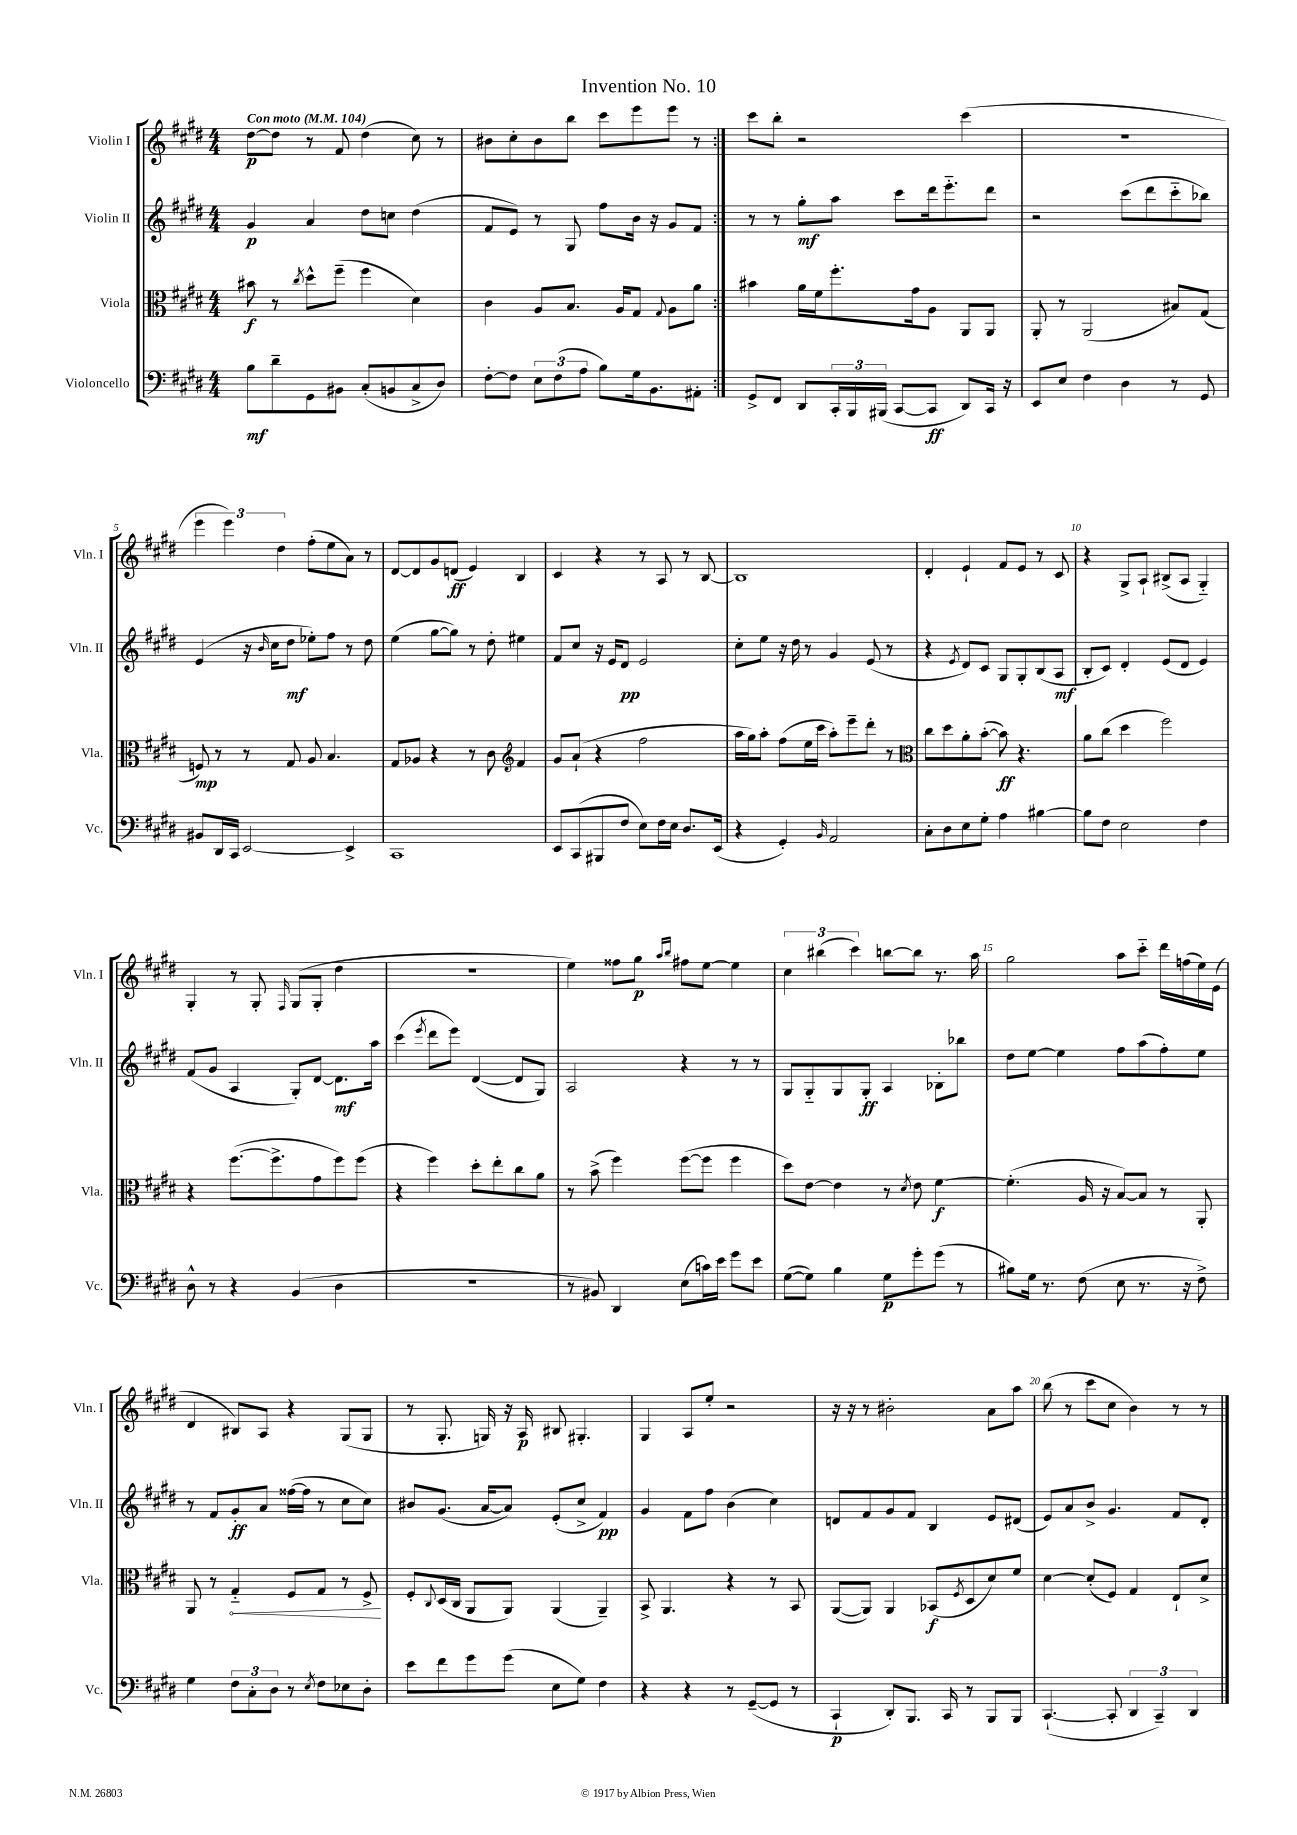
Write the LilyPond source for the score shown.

\header { title = "Invention No. 10" }
<<
\new StaffGroup <<
\new Staff = "s0" \with { instrumentName = "Violin I" shortInstrumentName = "Vln. I" } {
    \clef treble \key e \major \numericTimeSignature \time 4/4 \tempo "Con moto" 4 = 104
    \repeat volta 2 { dis''8~\p dis''8 r8 fis'8 dis''4( cis''8) r8 |
    bis'8 cis''8-. bis'8 b''8 cis'''8 e'''8 e'''8 r8 | }
    cis'''8 b''8-. r2 cis'''4( |
    R1 |
    \tuplet 3/2 { e'''4 e'''4) dis''4 } fis''8-.( e''8 a'8) r8 |
    dis'8~ dis'8 gis'8 d'8\ff( e'4) b4 |
    cis'4 r4 r8 a8 r8 b8~ |
    b1 |
    dis'4-. e'4-! fis'8 e'8 r8 cis'8 |
    r4 gis8-> a8-! bis8->( a8 gis4-_) |
    gis4-. r8 gis8-. \grace { fis16 } gis8( gis8-. dis''4 |
    r1 |
    e''4) fisis''8 gis''8\p \grace { a''16 b''16 } fis''8 e''8~ e''4 |
    \tuplet 3/2 { cis''4 bis''4( cis'''4) } b''8~ b''8 r8. a''16 |
    gis''2 a''8 cis'''8-_ dis'''16 f''16( e''16) e'16( |
    dis'4 bis8) a8 r4 gis8( gis8 |
    r8 gis8.-. g16) r16 a16\p bis8 gis4.-. |
    gis4 a8 e''8-. r2 |
    r16 r16 r8 bis'2-. a'8 a''8 |
    b''8( r8 cis'''8 cis''8 b'4) r8 r8 \bar "|." |
}
\new Staff = "s1" \with { instrumentName = "Violin II" shortInstrumentName = "Vln. II" } {
    \clef treble \key e \major \numericTimeSignature \time 4/4
    \repeat volta 2 { gis'4\p a'4 dis''8 c''8 dis''4( |
    fis'8 e'8) r8 gis8 fis''8 b'16 r16 gis'8 fis'8 | }
    r8 r8 gis''8-.\mf a''8 cis'''8 dis'''16 e'''8.-_ dis'''8 |
    r2 cis'''8( dis'''8 cis'''8-_ bes''8) |
    e'4( r16 \grace { b'16 } cis''16 dis''8\mf ees''8-.) fis''8 r8 dis''8 |
    e''4( gis''8~ gis''8) r8 dis''8-. eis''4 |
    fis'8 cis''8 r16 e'16 dis'8\pp e'2 |
    cis''8-. e''8 r16 dis''16 r8 gis'4 e'8( r8 |
    r4 \acciaccatura { e'8 } dis'8) cis'8 gis8 gis8-. b8( a8\mf |
    b8-. cis'8) dis'4-. e'8( dis'8 e'4) |
    fis'8( gis'8 a4 gis8-.) dis'8~ dis'8.\mf a''16 |
    cis'''4( \acciaccatura { e'''8 } dis'''8 e'''8) dis'4~( dis'8 gis8) |
    a2 r4 r8 r8 |
    gis8 gis8-_ gis8 gis8-.\ff a4 bes8-. bes''8 |
    dis''8 e''8~ e''4 fis''8 a''8( fis''8-.) e''8 |
    r8 fis'8 gis'8-.\ff a'8 fisis''16~( fisis''16 r8 cis''8 cis''8) |
    bis'8 gis'8.( a'16~ a'8) e'8-.( cis''8-> fis'4\pp) |
    gis'4 fis'8 fis''8 b'4( cis''4) |
    d'8 fis'8 gis'8 fis'8 b4 e'8 dis'8( |
    e'8) a'8 b'8-> gis'4. fis'8 dis'8-. \bar "|." |
}
\new Staff = "s2" \with { instrumentName = "Viola" shortInstrumentName = "Vla." } {
    \clef alto \key e \major \numericTimeSignature \time 4/4
    \repeat volta 2 { bis'8\f r8 \acciaccatura { cis''8 } dis''8-^ fis''8--( fis''4 dis'4) |
    cis'4 a8 b8. a16 gis8 \appoggiatura { gis8 } a8 a'8 | }
    bis'4 a'16 fis'16 fis''8.-. gis'16 a8 a,8 a,8 |
    a,8-. r8 a,2( bis8) gis8( |
    f8\mp) r8 r8 gis8 a8 b4. |
    gis8 aes8 r4 r8 cis'8 \clef treble fis'4 |
    gis'8 a'8-!( r4 fis''2 |
    a''16 gis''16) a''8-. fis''8( e''16 cis'''16 a''8-.) e'''8-- dis'''8-. r8 |
    \clef alto cis''8 dis''8 a'8-. b'8~-.( b'8\ff) r4. |
    a'8 cis''8( dis''4 fis''2) |
    r4 fis''8.~( fis''8.-> gis'8 fis''8) fis''8( |
    r4 fis''4) dis''8-. e''8-. cis''8 a'8 |
    r8 b'8->( fis''4) fis''8~( fis''8 fis''4 |
    dis''8) e'8~ e'4 r8 \acciaccatura { dis'8 } e'8 fis'4~\f |
    fis'4.-.( a16 r16 b8~) b8 r8 a,8-. |
    a,8 r8 \once \override Hairpin.circled-tip = ##t gis4-_\< fis8 gis8 r8 fis8->\! |
    fis8-. \appoggiatura { cis8 } dis16( cis16 a,8 a,8) a,4( a,4--) |
    b,8-> a,4. r4 r8 b,8 |
    a,8~( a,8) a,4 bes,8\f( \acciaccatura { fis8 } dis8 dis'8) fis'8 |
    dis'4~ dis'8-.( fis8) gis4 e8-! dis'8-> \bar "|." |
}
\new Staff = "s3" \with { instrumentName = "Violoncello" shortInstrumentName = "Vc." } {
    \clef bass \key e \major \numericTimeSignature \time 4/4
    \repeat volta 2 { b8\mf dis'8-- gis,8 bis,8 cis8-.( b,8 cis8-> dis8) |
    fis8~-. fis8 \tuplet 3/2 { e8 fis8( a8 } b8) gis16 b,8. ais,8-. | }
    gis,8-> fis,8 dis,8 \tuplet 3/2 { cis,16-. b,,16 bis,,16( } cis,8~ cis,8\ff dis,8) cis,16 r16 |
    e,8 e8 fis4 dis4 r8 gis,8 |
    bis,8 dis,16 cis,16 e,2~ e,4-> |
    cis,1 |
    e,8 cis,8( bis,,8 fis8 e8) fis16 e16 dis8. e,16( |
    r4 gis,4-.) \grace { b,16 } a,2 |
    cis8-. dis8 e8 gis8-. a4 bis4~ |
    bis8 fis8 e2 fis4 |
    dis8-^ r8 r4 b,4( dis4 |
    R1 |
    r8 bis,8) dis,4 e8( c'16) e'16 gis'8 e'8 |
    gis8~( gis8) b4 gis8\p gis'8-. gis'8( r8 |
    bis8) gis16 r8. fis8( e8 r8. r16 fis8->) |
    gis4 \tuplet 3/2 { fis8 cis8-. dis8 } r8 \acciaccatura { e8 } fis8 ees8 dis8-. |
    e'8 fis'8 gis'8 gis'8( e8 gis8) fis4 |
    r4 r4 r8 gis,8~--( gis,8 r8 |
    cis,4-!\p dis,8-.) b,,8. cis,16 r8 b,,8 b,,8 |
    cis,4.~-!( cis,8-. \tuplet 3/2 { dis,4 cis,4--) dis,4 } \bar "|." |
}
>>
>>
\layout { \context { \Score \override BarNumber.break-visibility = ##(#f #t #t) barNumberVisibility = #(every-nth-bar-number-visible 5) } }
